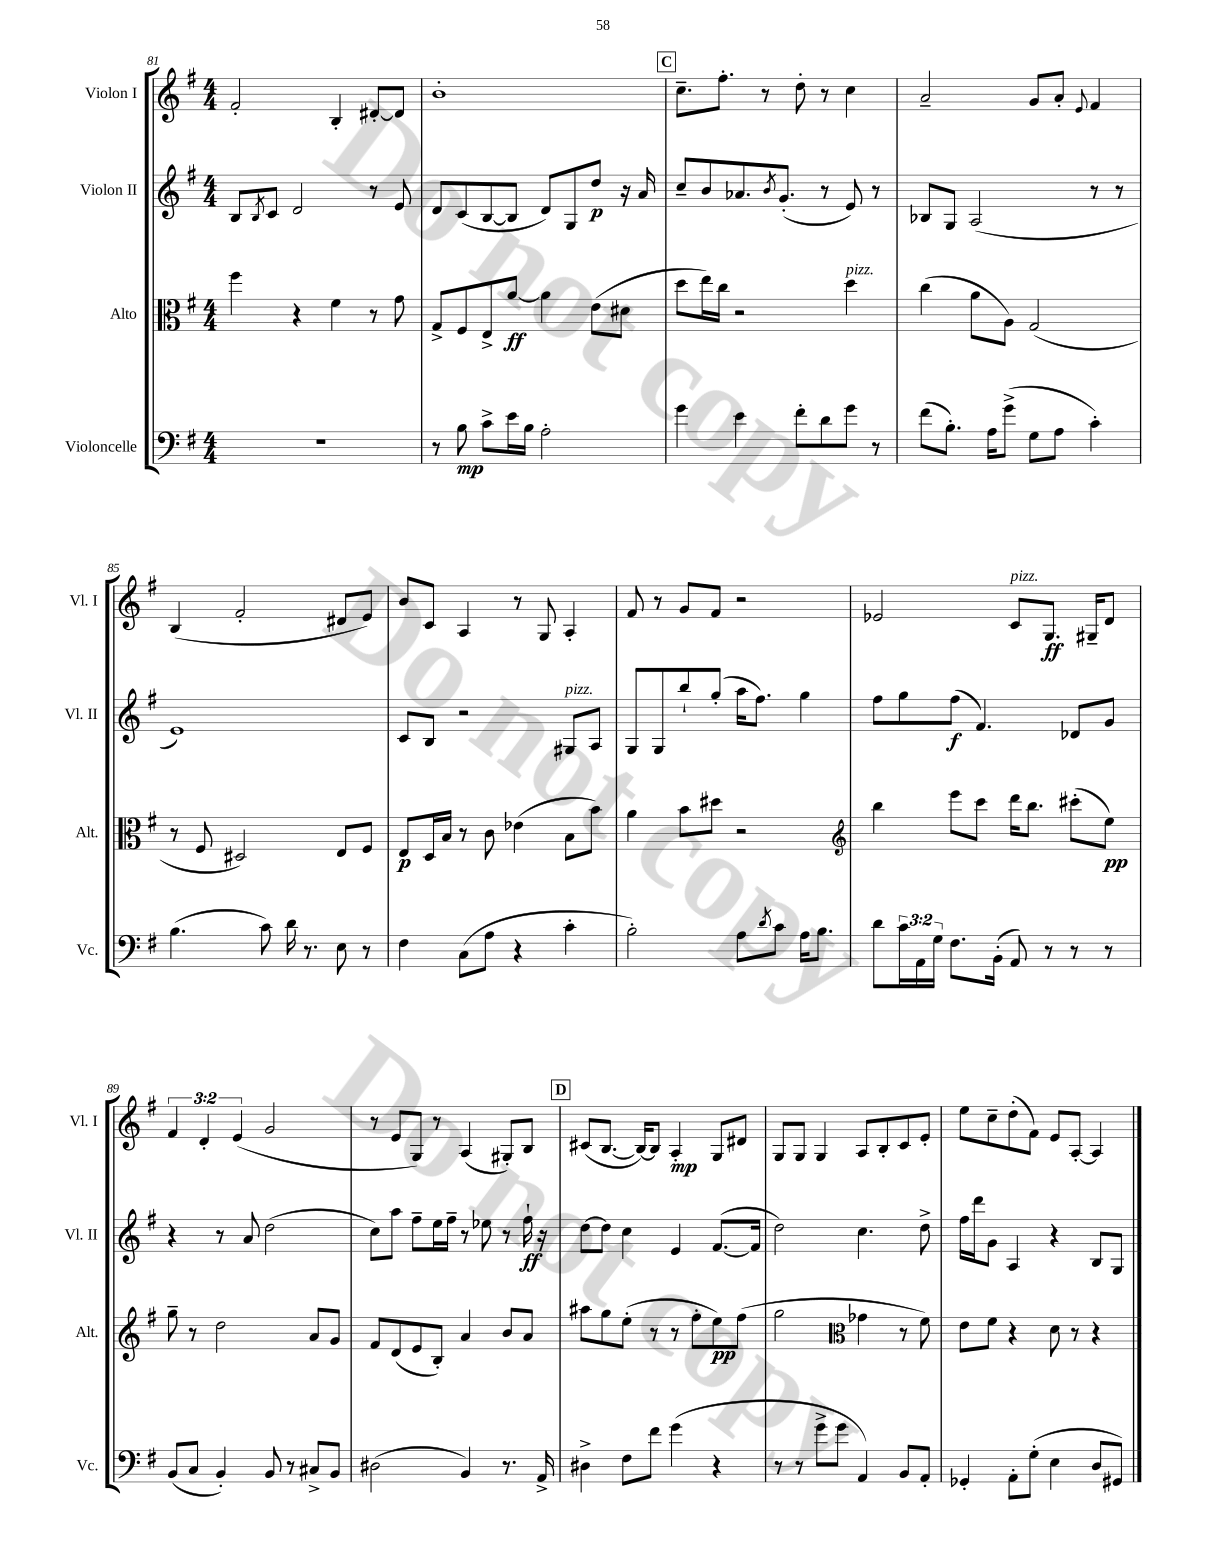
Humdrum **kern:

**kern	**kern	**kern	**kern
*staff4	*staff3	*staff2	*staff1
*clefF4	*clefC3	*clefG2	*clefG2
*k[f#]	*k[f#]	*k[f#]	*k[f#]
*M4/4	*M4/4	*M4/4	*M4/4
1r	4ff#	8B	2f#'
.	.	8qB	.
.	.	8c	.
.	4r	2d	.
.	4f#	.	4B'
.	8r	8r	[8d#'
.	8g	8e	8d#]
=	=	=	=
8r	8G^	8d	1b'
8B	8F#	(8c	.
8c^	8E^	[8B	.
16e	[8a	8B]	.
16B	.	.	.
2A'	4a]	8d)	.
.	.	8G	.
.	(8e	8dd	.
.	8d#	16r	.
.	.	16a	.
=	=	=	=
4g	8dd	8cc~	8.cc~
.	16ee)	8b	.
.	16cc	.	8.ff#'
4e	2r	8.a-	.
.	.	.	8r
.	.	8qb	.
.	.	(8.g'	.
8f#'	.	.	8dd'
8d	.	8r	8r
8g	4dd	8e)	4cc
8r	.	8r	.
=	=	=	=
(8f#	(4cc	8B-	2a~
8.B')	.	8G	.
.	8a	(2A	.
16A	.	.	.
(8g^	8A)	.	.
8G	(2G	.	8g
8A	.	.	8a'
.	.	.	8qqe
4c')	.	8r	4f#
.	.	8r	.
=	=	=	=
(4.B	8r	1e)	(4B
.	8F#	.	.
.	2D#)	.	2f#'
8c)	.	.	.
16d	.	.	.
8.r	.	.	.
8E	8E	.	8d#
8r	8F#	.	8e)
=	=	=	=
4F#	8E	8c	8b
.	16D	8B	8c
.	16B	.	.
(8C	8r	2r	4A
8A	8c	.	.
4r	(4e-	.	8r
.	.	.	8G
4c'	8B	8G#	4A'
.	8b)	8A	.
=	=	=	=
2B')	4a	8G	8f#
.	.	8G	8r
.	8b	8bb`	8g
.	8dd#	(8gg'	8f#
8A	2r	16aa	2r
.	.	8.ff#)	.
8qd	.	.	.
8c	.	.	.
16A	.	4gg	.
8.B	.	.	.
=	=	=	=
*	*clefG2	*	*
8d	4bb	8ff#	2e-
24c	.	8gg	.
24AA	.	.	.
24G	.	.	.
8.F#	8eee	(8ff#	.
.	8ccc	4.f#)	.
(16BB'	.	.	.
8AA)	16ddd	.	8c
.	8.bb	.	.
8r	.	.	8.G
8r	(8ccc#'	8d-	.
.	.	.	16G#~
8r	8ee)	8g	8d
=	=	=	=
(8BB	8gg~	4r	6f#
8C	8r	.	.
.	.	.	6d'
4BB')	2dd	8r	.
.	.	.	(6e
.	.	8a	.
8BB	.	(2dd	2g
8r	.	.	.
8C#^	8a	.	.
8BB	8g	.	.
=	=	=	=
(2D#	8f#	8cc)	8r
.	(8d	8aa	8e
.	8e	8ff#~	8G)
.	8B')	16ee	8r
.	.	16ff#~	.
4BB)	4a	8r	(4A
.	.	8ee-	.
8.r	8b	8r	8G#')
.	8a	16ff#`	8B
16AA^	.	16r	.
=	=	=	=
4D#^	8aa#	[8dd	(8c#
.	8gg	8dd]	[8.B
8F#	(8ee'	4cc	.
.	.	.	16B_)
8f#	8r	.	8B]
(4g	8r	4e	4A'
.	8ff#'	.	.
4r	8ee)	([8.f#	8G
.	(8ff#	.	8d#
.	.	16f#]	.
=	=	=	=
8r	2gg	2dd)	8G
8r	.	.	8G
8g^	.	.	4G
8g	.	.	.
*	*clefC3	*	*
4AA)	4g-	4.cc	8A
.	.	.	8B'
8BB	8r	.	8c
8AA'	8f#)	8dd^	8e'
=	=	=	=
4GG-'	8e	16ff#	8ee
.	.	16ddd	.
.	8f#	8g	8cc~
8AA'	4r	4A	(8dd'
(8G'	.	.	8f#)
4E	8d	4r	8e
.	8r	.	[8A'
8D	4r	8B	4A]
8GG#)	.	8G	.
==	==	==	==
*-	*-	*-	*-
